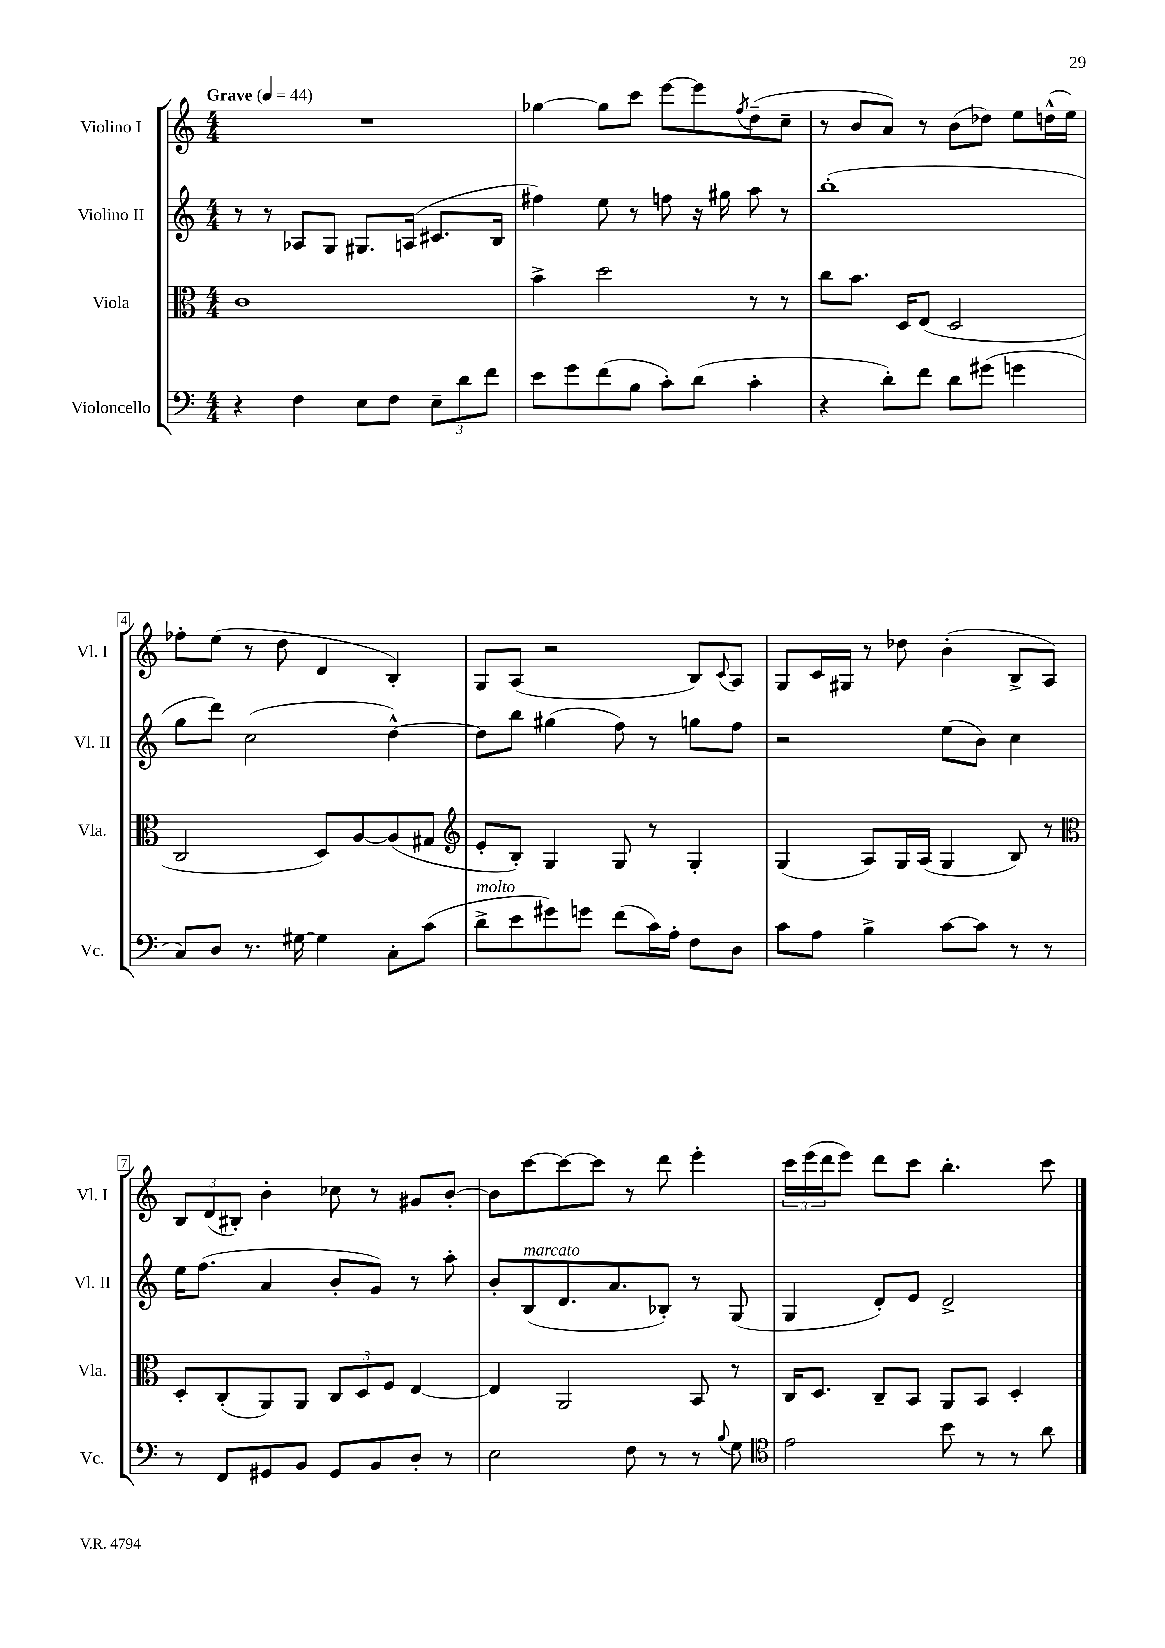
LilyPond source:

<<
\new StaffGroup <<
\new Staff = "s0" \with { instrumentName = "Violino I" shortInstrumentName = "Vl. I" } {
    \clef treble \key c \major \numericTimeSignature \time 4/4 \tempo "Grave" 4 = 44
    R1 |
    ges''4~ ges''8 c'''8 e'''8~ e'''8 \acciaccatura { f''8 } d''8--( c''8-- |
    r8 b'8 a'8) r8 b'8( des''8) e''8 d''16-^( e''16) |
    fes''8-. e''8( r8 d''8 d'4 b4-.) |
    g8 a8( r2 b8) \appoggiatura { c'8 } a8 |
    g8 c'16 gis16 r8 des''8 b'4-.( b8-> a8) |
    \tuplet 3/2 { b8 d'8( bis8-.) } b'4-. ces''8 r8 gis'8 b'8~-. |
    b'8 c'''8~ c'''8~ c'''8 r8 d'''8 e'''4-. |
    \tuplet 3/2 { c'''16 e'''16( d'''16 } e'''8) d'''8 c'''8 b''4.-. c'''8 \bar "|." |
}
\new Staff = "s1" \with { instrumentName = "Violino II" shortInstrumentName = "Vl. II" } {
    \clef treble \key c \major \numericTimeSignature \time 4/4
    r8 r8 aes8 g8 gis8. a16( cis'8. b16 |
    fis''4) e''8 r8 f''8 r16 gis''16 a''8 r8 |
    b''1-.( |
    g''8 d'''8) c''2( d''4~-^) |
    d''8 b''8 gis''4( f''8) r8 g''8 f''8 |
    r2 e''8( b'8) c''4 |
    e''16 f''8.( a'4 b'8-. g'8) r8 a''8-. |
    b'8-. b8^\markup { \italic "marcato" }( d'8. a'8. bes8-.) r8 g8( |
    g4 d'8-.) e'8 d'2-> \bar "|." |
}
\new Staff = "s2" \with { instrumentName = "Viola" shortInstrumentName = "Vla." } {
    \clef alto \key c \major \numericTimeSignature \time 4/4
    c'1 |
    b'4-> d''2 r8 r8 |
    c''8 b'8. d16 e8( d2 |
    c2 d8) a8~ a8( gis8 |
    \clef treble e'8-. b8-.) g4 g8 r8 g4-. |
    g4( a8) g16 a16( g4 b8) r8 |
    \clef alto d8-. c8-.( a,8) a,8 \tuplet 3/2 { c8 d8 f8 } e4~ |
    e4 a,2 b,8 r8 |
    c16 d8. c8-- b,8 a,8 b,8 d4-. \bar "|." |
}
\new Staff = "s3" \with { instrumentName = "Violoncello" shortInstrumentName = "Vc." } {
    \clef bass \key c \major \numericTimeSignature \time 4/4
    r4 f4 e8 f8 \tuplet 3/2 { e8-- d'8 f'8 } |
    e'8 g'8 f'8( b8 c'8-.) d'8( c'4-. |
    r4 d'8-.) f'8 d'8 gis'8( g'4 |
    c8) d8 r8. gis16~ gis4 c8-. c'8( |
    d'8->^\markup { \italic "molto" } e'8 gis'8) g'8 f'8( c'16) a16-. f8 d8 |
    c'8 a8 b4-> c'8~ c'8 r8 r8 |
    r8 f,8 gis,8 b,8 gis,8 b,8 d8-. r8 |
    e2 f8 r8 r8 \appoggiatura { b8 } g8 |
    \clef tenor e'2 b'8 r8 r8 a'8 \bar "|." |
}
>>
>>
\layout { \context { \Score \override BarNumber.stencil = #(make-stencil-boxer 0.1 0.3 ly:text-interface::print) } }
